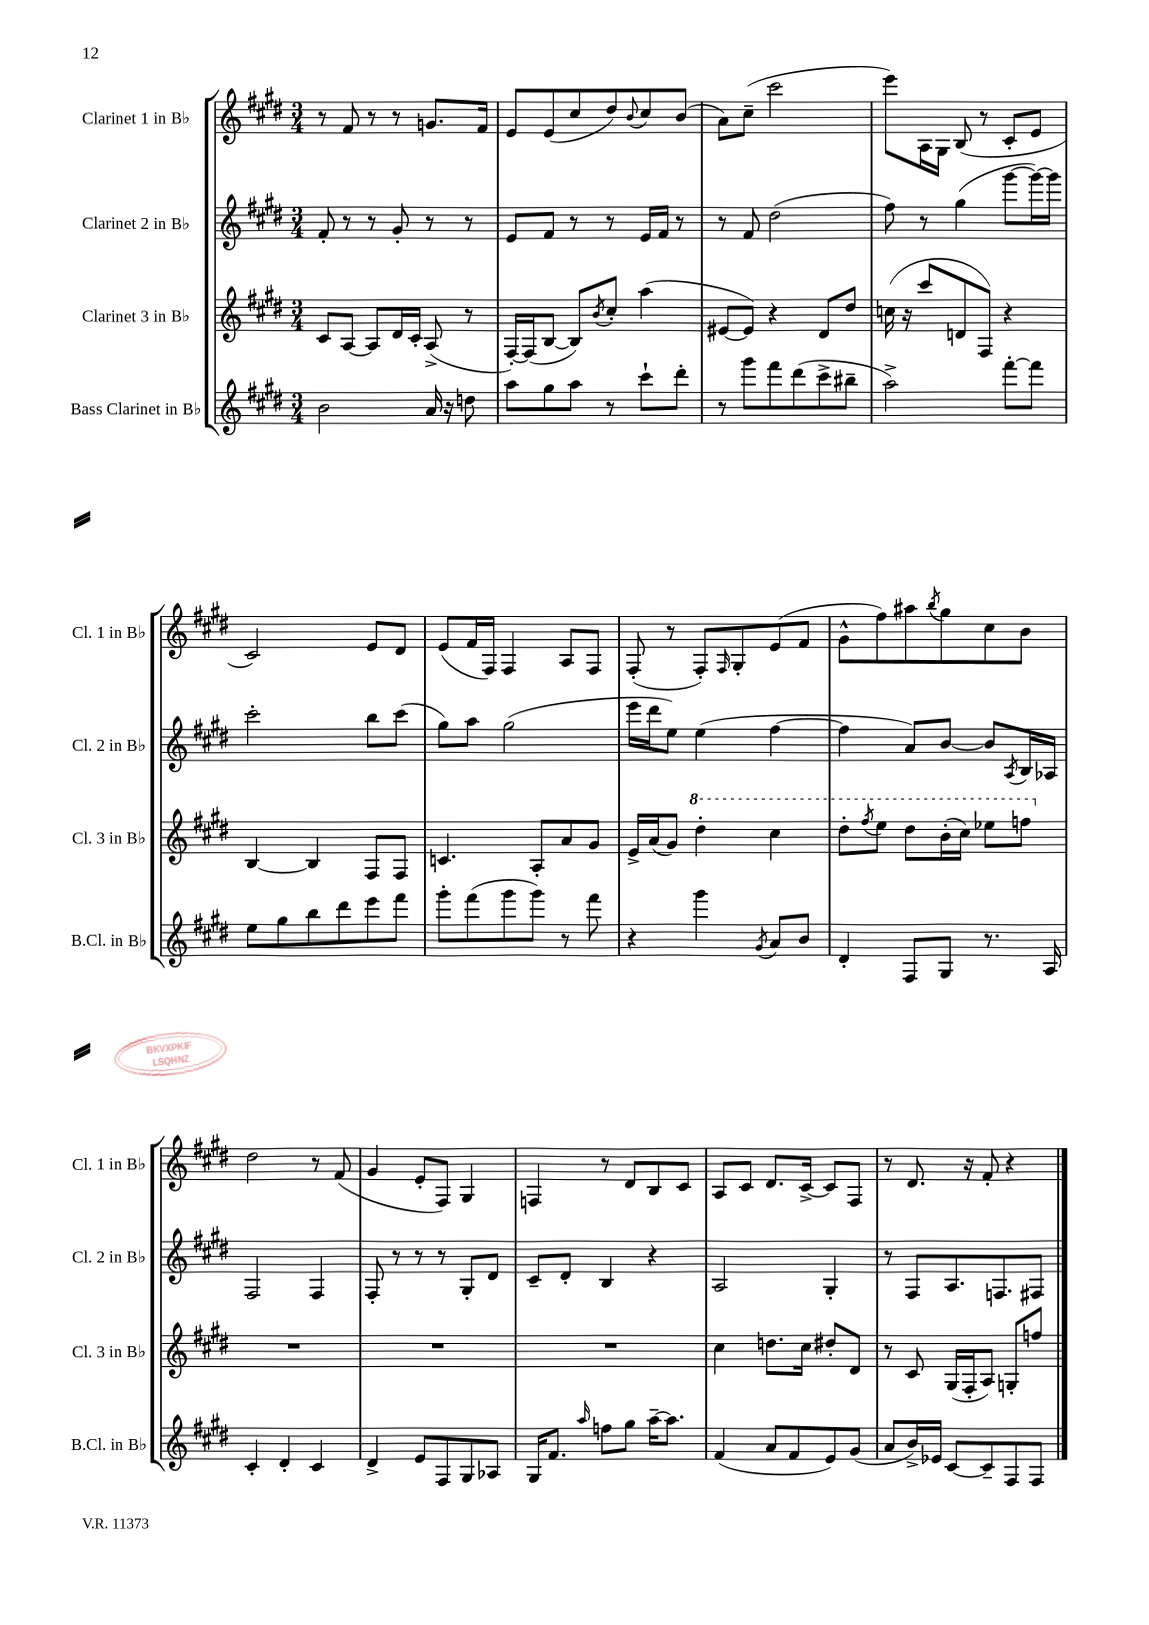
<<
\new StaffGroup <<
\new Staff = "s0" \with { instrumentName = "Clarinet 1 in Bb" shortInstrumentName = "Cl. 1 in Bb" } {
    \clef treble \key e \major \numericTimeSignature \time 3/4
    r8 fis'8 r8 r8 g'8. fis'16 |
    e'8 e'8( cis''8 dis''8) \appoggiatura { b'8 } cis''8 b'8( |
    a'8) cis''8--( cis'''2 |
    e'''8) a16 gis16 b8( r8 cis'8-. e'8 |
    cis'2) e'8 dis'8 |
    e'8( fis'16 fis16) fis4 a8 fis8 |
    fis8-.( r8 fis8-.) \grace { fis16 } gis8-. e'8( fis'8 |
    gis'8-^ fis''8) ais''8 \acciaccatura { b''8 } gis''8 cis''8 b'8 |
    dis''2 r8 fis'8( |
    gis'4 e'8-. fis8) gis4 |
    f4 r8 dis'8 b8 cis'8 |
    a8 cis'8 dis'8. cis'16~-> cis'8 fis8 |
    r8 dis'8. r16 fis'8-. r4 \bar "|." |
}
\new Staff = "s1" \with { instrumentName = "Clarinet 2 in Bb" shortInstrumentName = "Cl. 2 in Bb" } {
    \clef treble \key e \major \numericTimeSignature \time 3/4
    fis'8-. r8 r8 gis'8-. r8 r8 |
    e'8 fis'8 r8 r8 e'16 fis'16 r8 |
    r8 fis'8 dis''2( |
    fis''8) r8 gis''4( gis'''8~ gis'''16~) gis'''16 |
    cis'''2-. b''8 cis'''8( |
    gis''8) a''8 gis''2( |
    e'''16 dis'''16 e''8) e''4( fis''4~ |
    fis''4 a'8) b'8~ b'8 \acciaccatura { a8 } b16 aes16 |
    fis2 fis4 |
    fis8-. r8 r8 r8 gis8-. dis'8 |
    cis'8-- dis'8-. b4 r4 |
    a2 gis4-. |
    r8 fis8 a8. f8. fis8 \bar "|." |
}
\new Staff = "s2" \with { instrumentName = "Clarinet 3 in Bb" shortInstrumentName = "Cl. 3 in Bb" } {
    \clef treble \key e \major \numericTimeSignature \time 3/4
    cis'8 a8~ a8 dis'16 cis'16-. a8->( r8 |
    fis16~-.) fis16( b8~ b8) \acciaccatura { b'8 } cis''8-. a''4( |
    eis'8~ eis'8) r4 dis'8 dis''8 |
    c''16( r16 cis'''8 d'8 fis8) r4 |
    b4~ b4 fis8 fis8 |
    c'4. a8-. a'8 gis'8 |
    e'16-> a'16( gis'8) \ottava #1 dis'''4-. cis'''4 |
    dis'''8-. \acciaccatura { fis'''8 } e'''8 dis'''8 b''16-.( cis'''16) ees'''8 f'''8 \ottava #0 |
    R2. |
    R2. |
    R2. |
    cis''4 d''8. cis''16 dis''8-. dis'8 |
    r8 cis'8 gis16( fis16-. a8) g8-. f''8 \bar "|." |
}
\new Staff = "s3" \with { instrumentName = "Bass Clarinet in Bb" shortInstrumentName = "B.Cl. in Bb" } {
    \clef treble \key e \major \numericTimeSignature \time 3/4
    b'2 a'16 r16 d''8 |
    a''8 gis''8 a''8 r8 cis'''8-! dis'''8-. |
    r8 gis'''8 fis'''8 dis'''8( cis'''8-> bis''8-- |
    a''2->) fis'''8~-. fis'''8 |
    e''8 gis''8 b''8 dis'''8 e'''8 fis'''8 |
    gis'''8-. fis'''8( gis'''8 gis'''8) r8 fis'''8 |
    r4 gis'''4 \acciaccatura { gis'8 } a'8 b'8 |
    dis'4-. fis8 gis8 r8. a16 |
    cis'4-. dis'4-. cis'4 |
    dis'4-> e'8 fis8 gis8 aes8 |
    gis16 fis'8. \grace { a''16 } f''8 gis''8 a''16~-- a''8. |
    fis'4( a'8 fis'8 e'8) gis'8( |
    a'8 b'16->) ees'16 cis'8~ cis'8-- fis8 fis8 \bar "|." |
}
>>
>>
\layout { \context { \Score \remove "Bar_number_engraver" } }
